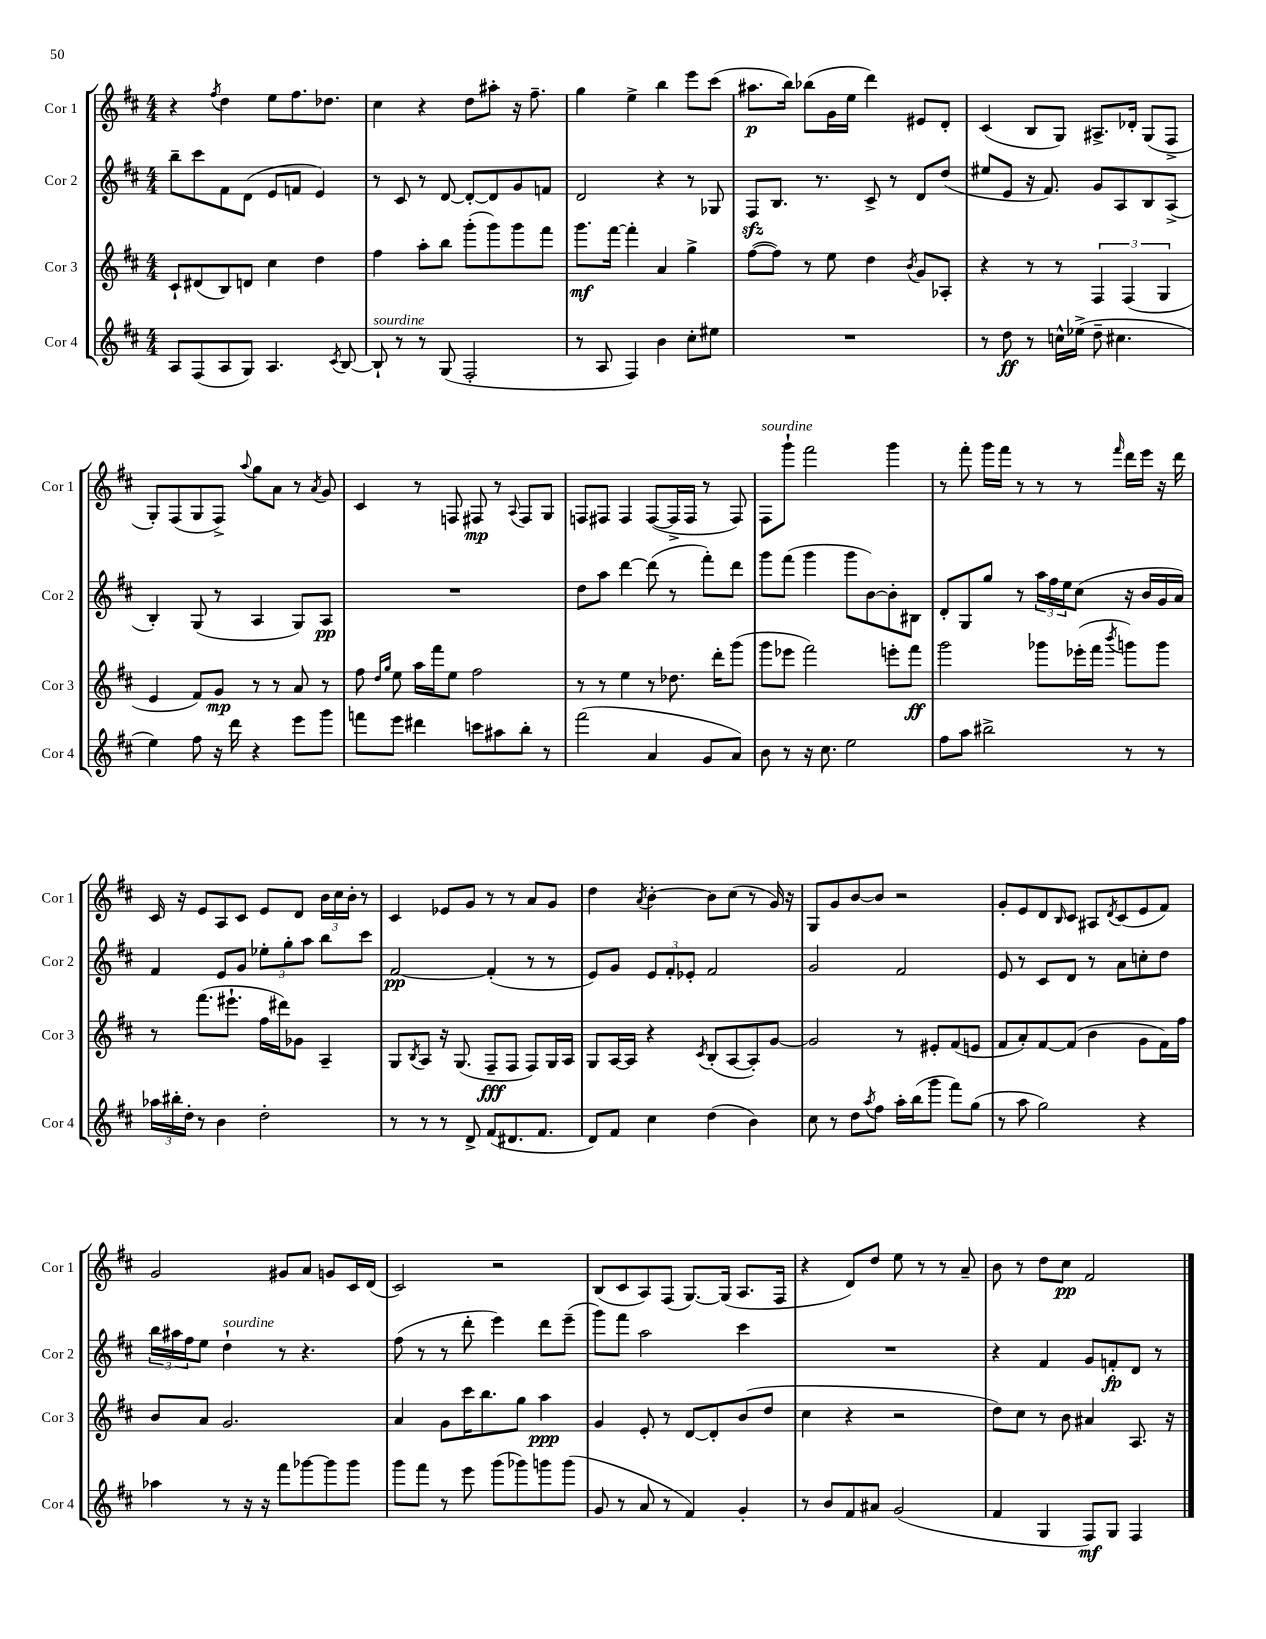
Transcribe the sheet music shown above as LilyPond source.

<<
\new StaffGroup <<
\new Staff = "s0" \with { instrumentName = "Cor 1" shortInstrumentName = "Cor 1" } {
    \clef treble \key d \major \numericTimeSignature \time 4/4
    r4 \acciaccatura { fis''8 } d''4 e''8 fis''8. des''8. |
    cis''4 r4 d''8 ais''8-. r16 fis''8.-- |
    g''4 e''4-> b''4 e'''8 cis'''8( |
    ais''8.\p b''16) bes''8( g'16 e''16 d'''4) eis'8 d'8-. |
    cis'4( b8 g8) ais8.-> des'16-. g8( fis8-> |
    g8-.) fis8( g8 fis8->) \appoggiatura { a''8 } g''8 a'8 r8 \acciaccatura { a'8 } g'8 |
    cis'4 r8 f8 fis8\mp r8 \appoggiatura { a8 } fis8 g8 |
    f8 fis8 fis4 fis8~( fis16-> fis16 r8 fis8) |
    fis8^\markup { \italic "sourdine" } g'''8-! fis'''2 g'''4 |
    r8 fis'''8-. g'''16 fis'''16 r8 r8 r8 \grace { fis'''16 } d'''16 e'''16 r16 d'''16 |
    cis'16 r16 e'8 a8 cis'8 e'8 d'8 \tuplet 3/2 { b'16 cis''16 b'16-. } r8 |
    cis'4 ees'8 g'8 r8 r8 a'8 g'8 |
    d''4 \acciaccatura { a'8 } b'4~-. b'8 cis''8( r8 g'16) r16 |
    g8 g'8 b'8~ b'8 r2 |
    g'8-. e'8 d'8 \grace { b16 } cis'8 ais8 \acciaccatura { d'8 } cis'8( e'8 fis'8) |
    g'2 gis'8 a'8 g'8 cis'16 d'16( |
    cis'2) r2 |
    b8( cis'8 a8) fis8( g8.~) g16( a8. fis16 |
    r4 d'8) d''8 e''8 r8 r8 a'8-- |
    b'8 r8 d''8 cis''8\pp fis'2 \bar "|." |
}
\new Staff = "s1" \with { instrumentName = "Cor 2" shortInstrumentName = "Cor 2" } {
    \clef treble \key d \major \numericTimeSignature \time 4/4
    b''8-- cis'''8 fis'8 d'8( e'8 f'8 e'4) |
    r8 cis'8 r8 d'8~ d'8~-. d'8 g'8 f'8 |
    d'2 r4 r8 ges8 |
    fis8\sfz b8. r8. cis'8-> r8 d'8 d''8( |
    eis''8 e'8 r16 fis'8.) g'8 a8 b8 a8->( |
    b4-.) g8( r8 a4 g8) a8\pp |
    R1 |
    d''8 a''8 d'''4~ d'''8( r8 fis'''8-.) d'''8 |
    g'''8 fis'''8( g'''4 g'''8 b'8~) b'8-. bis8 |
    d'8-. g8 g''8 r8 \tuplet 3/2 { a''16 fis''16 e''16 } cis''8( r16 b'16 g'16 a'16) |
    fis'4 e'8 g'8 \tuplet 3/2 { ees''8-. g''8-. a''8 } b''8 cis'''8 |
    fis'2~\pp fis'4-.( r8 r8 |
    e'8) g'8 \tuplet 3/2 { e'8 fis'8-. ees'8-. } fis'2 |
    g'2 fis'2 |
    e'8 r8 cis'8 d'8 r8 a'8 c''8-. d''8 |
    \tuplet 3/2 { b''16 ais''16 fis''16 } e''8 d''4-!^\markup { \italic "sourdine" } r8 r4. |
    fis''8( r8 r8 d'''8-. e'''4) d'''8 e'''8--( |
    g'''8) fis'''8 a''2 cis'''4 |
    R1 |
    r4 fis'4 g'8 f'8-.\fp d'8 r8 \bar "|." |
}
\new Staff = "s2" \with { instrumentName = "Cor 3" shortInstrumentName = "Cor 3" } {
    \clef treble \key d \major \numericTimeSignature \time 4/4
    cis'8-! dis'8( b8) d'8 cis''4 d''4 |
    fis''4 a''8-. b''8 g'''8-.( g'''8) g'''8 fis'''8 |
    g'''8.\mf fis'''16~ fis'''4-. a'4 g''4-> |
    fis''8~( fis''8) r8 e''8 d''4 \acciaccatura { b'8 } g'8 aes8-. |
    r4 r8 r8 \tuplet 3/2 { fis4 fis4( g4 } |
    e'4 fis'8) g'8\mp r8 r8 a'8 r8 |
    fis''8 \grace { d''16 g''16 } e''8 a''16 fis'''16 e''8 fis''2 |
    r8 r8 e''4 r8 des''8. d'''16-. g'''8( |
    g'''8 ees'''8 fis'''2) e'''8-. fis'''8\ff |
    g'''2 ges'''8 ees'''16-.( fis'''16 \acciaccatura { b'''8 } g'''8) g'''8 |
    r8 fis'''8.( eis'''8.-! fis''16 dis'''16) ges'8 a4-- |
    g8 \acciaccatura { b8 } a8 r16 g8.( fis8--\fff fis8 fis8) g16 a16 |
    g8 a16~ a16 r4 \acciaccatura { cis'8 } b8-.( a8~ a8-.) g'8~ |
    g'2 r8 eis'8-. fis'8( e'8 |
    fis'8 a'8-.) fis'8~ fis'8( b'4 g'8 fis'16) fis''16 |
    b'8 a'8 g'2. |
    a'4 g'8 cis'''16 b''8. g''8 a''4\ppp |
    g'4 e'8-. r8 d'8~ d'8-. b'8( d''8 |
    cis''4 r4 r2 |
    d''8) cis''8 r8 b'8 ais'4 a8. r16 \bar "|." |
}
\new Staff = "s3" \with { instrumentName = "Cor 4" shortInstrumentName = "Cor 4" } {
    \clef treble \key d \major \numericTimeSignature \time 4/4
    a8 fis8( a8 g8) a4. \acciaccatura { cis'8 } b8~ |
    b8-!^\markup { \italic "sourdine" } r8 r8 g8( fis2-. |
    r8 a8 fis4) b'4 cis''8-. eis''8 |
    R1 |
    r8 d''8\ff r8 c''16-^ ees''16->( d''8-- cis''4. |
    e''4) fis''8 r16 d'''16 r4 e'''8 g'''8 |
    f'''8 e'''8 dis'''4 c'''8 ais''8 b''8-. r8 |
    fis'''2( a'4 g'8 a'8) |
    b'8 r8 r16 cis''8. e''2 |
    fis''8 a''8 bis''2-> r8 r8 |
    \tuplet 3/2 { aes''16 bis''16-. d''16-. } r8 b'4 d''2-. |
    r8 r8 r8 d'8-> fis'8( dis'8. fis'8. |
    d'8) fis'8 cis''4 d''4( b'4) |
    cis''8 r8 d''8 \acciaccatura { a''8 } fis''8 a''16-. b''16( g'''8 fis'''8) g''8( |
    r8 a''8 g''2) r4 |
    aes''4 r8 r16 r16 fis'''8 ges'''8~ ges'''8 ges'''8 |
    g'''8 fis'''8 r8 e'''8 g'''8( ges'''8) g'''8 g'''8( |
    g'8 r8 a'8 r8 fis'4) g'4-. |
    r8 b'8 fis'8 ais'8 g'2( |
    fis'4 g4 fis8\mf) g8 fis4 \bar "|." |
}
>>
>>
\layout { \context { \Score \remove "Bar_number_engraver" } }
